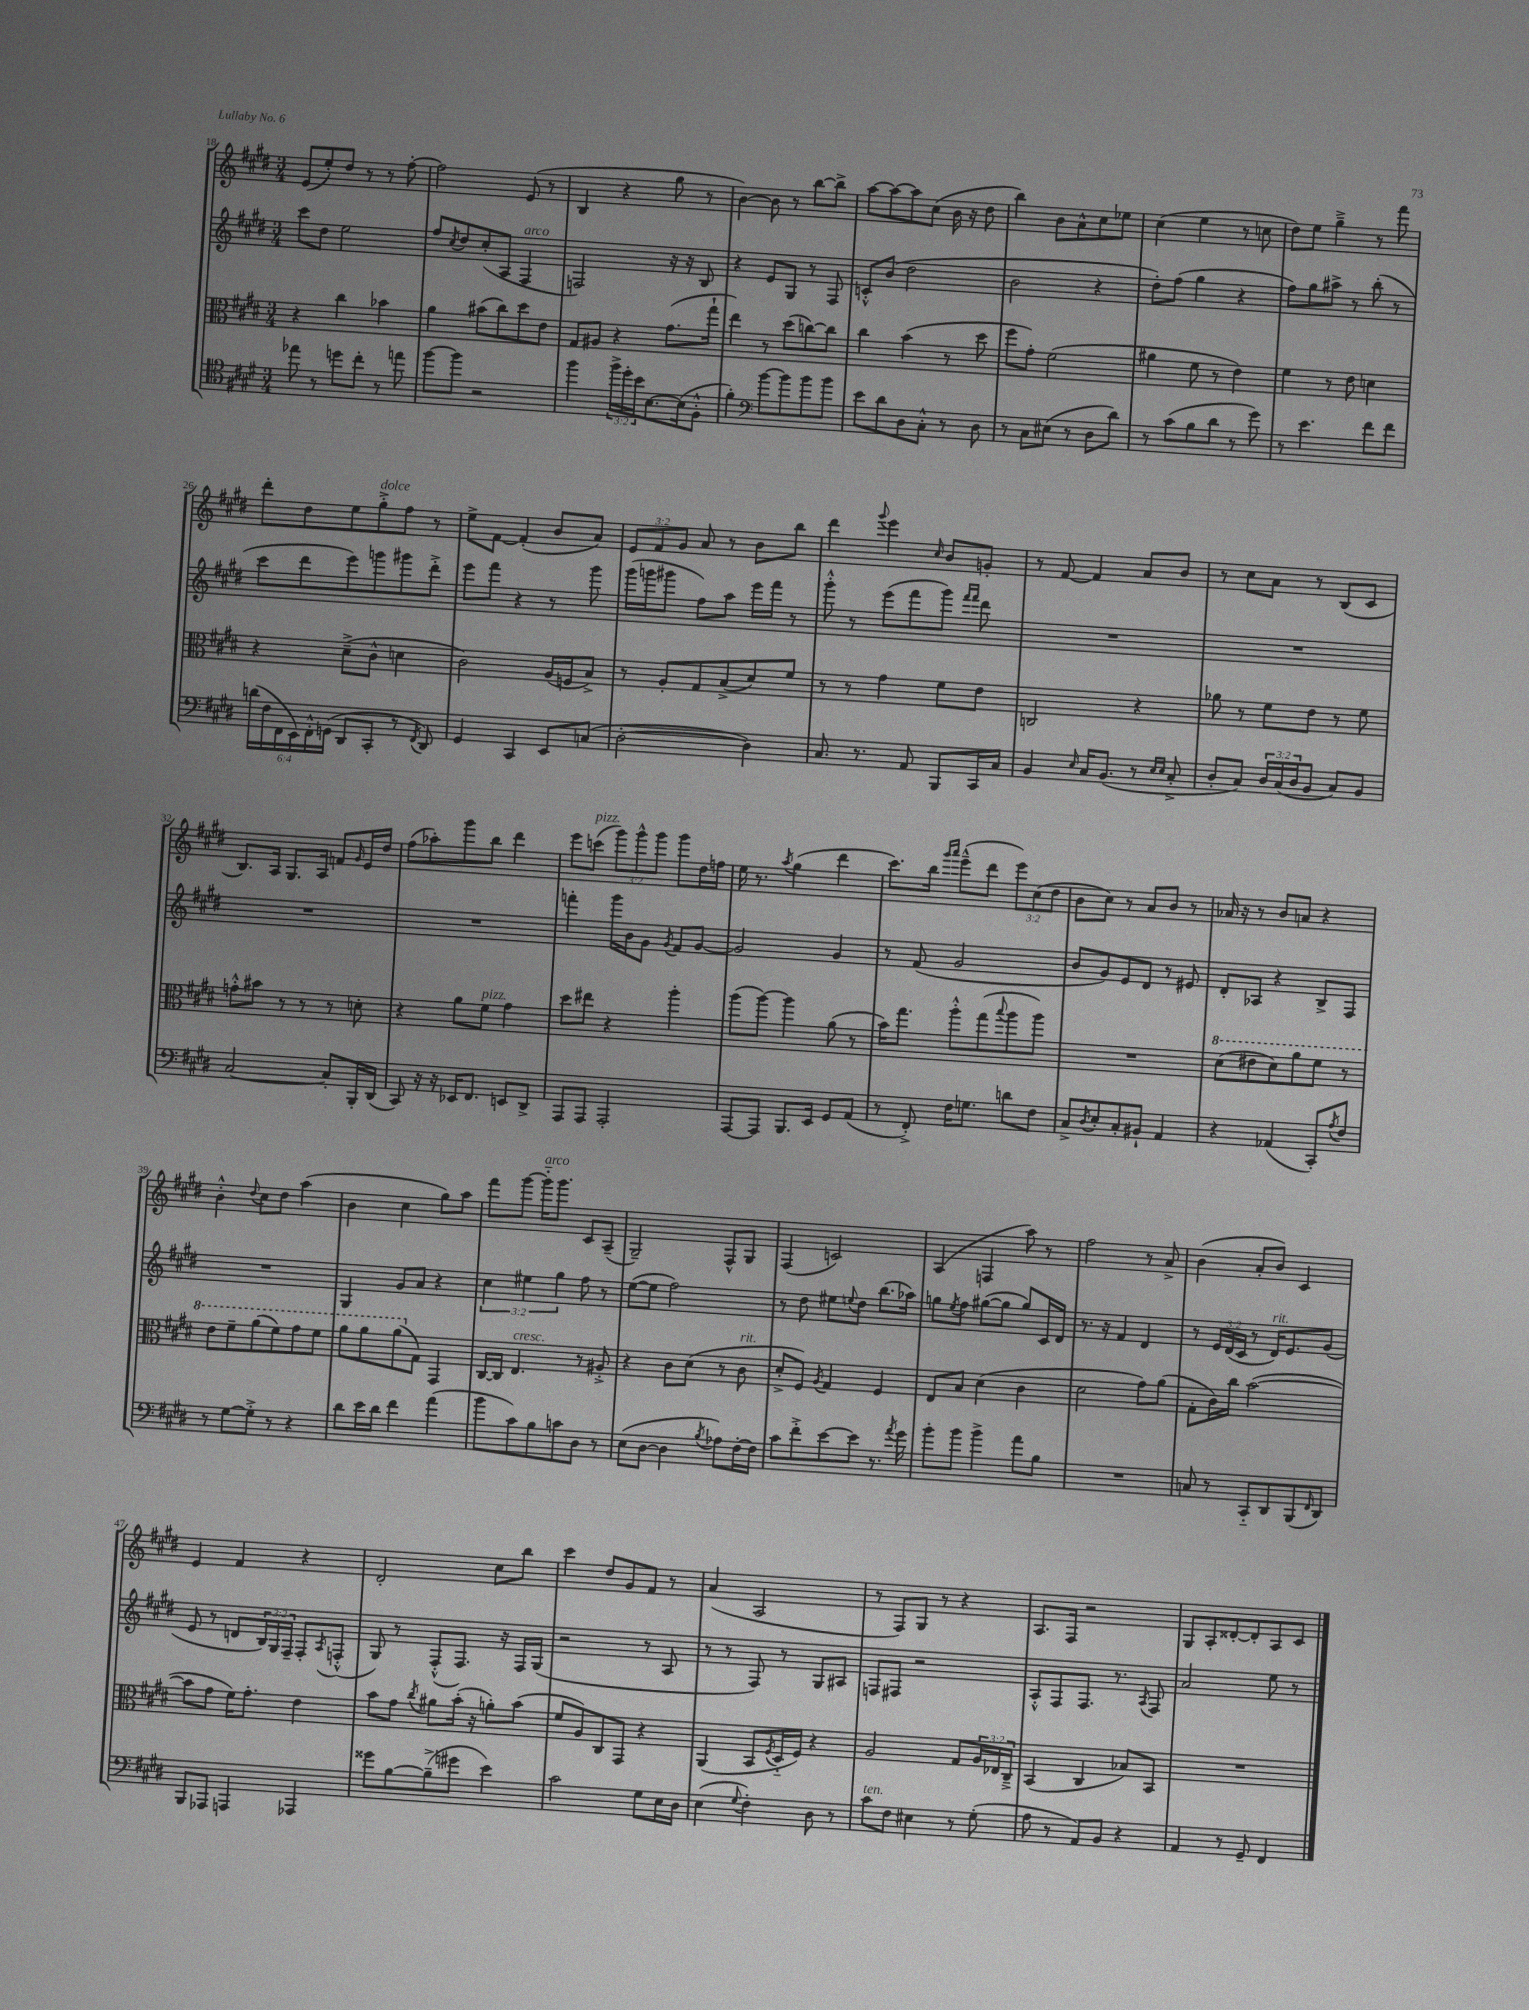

**kern	**kern	**kern	**kern
*part4	*part3	*part2	*part1
*staff4	*staff3	*staff2	*staff1
*clefC4	*clefC3	*clefG2	*clefG2
*k[f#c#g#d#]	*k[f#c#g#d#]	*k[f#c#g#d#]	*k[f#c#g#d#]
*M3/4	*M3/4	*M3/4	*M3/4
=18	=18	=18	=18
8ee-X\	4r	8ccc#\L	(8e/L
8r	.	8dd#\J	8ee'/)
8ddn\L	4cc#\	2ee\	8dd#/J
8cc#'\J	.	.	8r
8r	4b-X\	.	8r
8een\	.	.	[8ff#'\
=19	=19	=19	=19
[8ff#\L	4a\	8ff#/L	2ff#\]
.	.	8qcc#/	.
8ff#\J]	.	8dd#/	.
2r	(8b#X\L	(8cc#'/	.
.	8cc#\)	8A/J	.
!	!	!LO:TX:a:i:t=arco	!
.	8dd#\	4F#/	(8e/
.	8e\J	.	8r
=20	=20	=20	=20
4ff#\	8G#/L	2Fn/)	4B/
.	8A#X/J	.	.
24ff#^\LL	4r	.	4r
24dd#'\	.	.	.
24b\J	.	.	.
[8.B\	.	.	.
.	(8.g#\L	16r	8gg#\
(16B\k]	.	16r	.
8F#'^^\J	.	8B/	8r
.	16gg#`\Jk	.	.
=21	=21	=21	=21
4f#'\)	4ee\)	4r	[4b\)
*clefF4	*	*	*
[8b\L	8r	8e/L	8b\]
8b\]	(8dd#\L	8G#/J	8r
8b\	[8ccn\)	8r	[8bb\L
8b\J	8cc\J]	8F#/	8bb^\J]
=22	=22	=22	=22
8e\L	4cc#\	8cn'^^/L	[8aa\L
8d#\	.	(8b/J	8aa\_
8D#\	(4b\	2dd#\	8aa\]
8C#'^^\J	.	.	(8cc#\J
8r	8r	.	16b\
.	.	.	16r
8D#\	8dd#\	.	8dd#\
=23	=23	=23	=23
8r	8ff#\L	2b\	4bb\)
8C#\L	8g#'\J)	.	.
(8E#X\J	(2f#\	.	8b\L
8r	.	.	8a^^\
8D#\L	.	4r	8cc#\
8d#\J)	.	.	8ee-X\J
=24	=24	=24	=24
8r	4a#X\	8dd#'\L)	(4cc#\
(8c#\L	.	(8ff#\J	.
8B\	8f#\	4gg#\	4ee\
8d#\J	8r	.	.
8r	4e\)	4r	8r
8g#\)	.	.	8ccn\
=25	=25	=25	=25
8r	4f#\	8ff#\L)	8dd#\L)
4.e\	.	8gg#\	8ee\J
.	8r	8aa#X^\J	4gg#~^\
.	8e\	8r	.
8f#\L	4dn\	(8bb'\	8r
8f#\J	.	8r	8fff#\
!!LO:LB:g=z
=26	=26	=26	=26
(24dn\LL	4r	8ccc#\L	8ddd#'\L
24F#\	.	.	.
24FF#\	.	.	.
24EE\)	.	8ddd#\	8dd#\
24FF#'^^\	.	.	.
(24GGn\JJ	.	.	.
8DD#/L	(8d#~^\L	8eee\)	8ee\
!	!	!	!LO:TX:a:i:t=dolce
8CC#'/J	8c#^^\J	8gggn\	8gg#'^\
8r	4dn\	8ggg#X\	8ff#\J
8qFF#/	.	.	.
8DD#/)	.	8ddd#'^\J	8r
=27	=27	=27	=27
4GG#/	2c#\)	8eee\L	8ee^\L
.	.	8fff#\J	[8f#\J
4CC#/	.	4r	(4f#'/]
8EE/L	(16A/LL	8r	8b/L
.	16Fn/J	.	.
(8Cn/J	8B^/J)	8ggg#\	8a/J)
=28	=28	=28	=28
[2D#'\	8r	(16ggg#\LL	12e/L
.	.	16gggn\J	.
.	.	.	12f#/
.	8A'/L	8ggg#X\J	.
.	.	.	12g#/J
.	8G#/	8ff#\L)	8a/
.	(8B^/	8aa\J	8r
4D#\])	8d#/)	16eee\LL	8b\L
.	.	16fff#\JJ	.
.	8f#/J	8r	8bb\J
=29	=29	=29	=29
8.C#/	8r	8ggg#'^^\	4ddd#\
.	8r	8r	.
8.r	.	.	.
.	.	.	8qqggg#/
.	4g#\	(8eee\L	4eee\
8AA/	.	8fff#\	.
.	.	.	16qqcc#/
8BBB/L	8f#\L	8ggg#\J)	8b/L
.	.	16qqfff#/LL	.
.	.	16qqfff#/JJ	.
16CC#/L	8e\J	8ddd#\	8gn'/J
16C#/JJ	.	.	.
=30	=30	=30	=30
4BB/	2Cn/	2.r	8r
.	.	.	[8f#/
16qqE/	.	.	.
16C#/KL	.	.	4f#/]
(8.BB/J	.	.	.
8r	4r	.	8a/L
16qqE/LL	.	.	.
16qqE/JJ	.	.	.
8C#'^/	.	.	8b/J
=31	=31	=31	=31
8D#'/L	8a-X\	2.r	8r
8C#/J)	8r	.	8cc#\L
24D#/LL	8f#\L	.	8a\J
(24C#/	.	.	.
24D#/J	.	.	.
8BB/J	8e\J	.	8r
8C#/L)	8r	.	(8B/L
8BB/J	8f#\	.	8c#/J
!!LO:LB:g=z
=32	=32	=32	=32
[2C#/	8gn'^^\L	2.r	8.B/L)
.	8b#X\J	.	.
.	.	.	16A/Jk
.	8r	.	8.G#/L
.	8r	.	.
.	.	.	16A/Jk
8C#'/L]	8r	.	8fn/L
.	.	.	16qqg#/
16BBB'/L	8dn'\	.	16e/L
(16DD#/JJ	.	.	16dd#/JJ
=33	=33	=33	=33
8CC#/)	4r	2.r	(8ff#\L
16r	.	.	8aa-X'\)
16r	.	.	.
16EE-X/KL	8a\L	.	8ggg#\
8.FF#/J	.	.	.
!	!LO:TX:a:i:t=pizz.	!	!
.	8f#\J	.	8bb\J
8EEn/L	4g#\	.	4ddd#\
8DD#^/J	.	.	.
=34	=34	=34	=34
8AAA/L	8dd#\L	4fffn'\	8eee\L
!	!	!	!LO:TX:a:i:t=pizz.
8AAA/J	8ee#X\J	.	(8cccn\J
2AAA'/	4r	16ggg#\LL	12ggg#\L)
.	.	16b\J	.
.	.	.	12ggg#^^\
.	.	8g#\J	.
.	.	.	12ggg#\J
.	.	8qg#/	.
.	4aa'\	8f#/L	8ggg#\L
.	.	[8g#/J	16dd#\L
.	.	.	16ffn\JJ
=35	=35	=35	=35
[8AAA/L	(8aa\L	2g#/]	16ee\
.	.	.	8.r
8AAA/J]	[8aa\J)	.	.
.	.	.	8qaa/
8.BBB/L	4aa\]	.	(4gg#\
16EE/Jk	.	.	.
8GG#/L	(8a\	4g#/	4ddd#\
(8AA/J	8r	.	.
=36	=36	=36	=36
8r	16b\KL)	8r	8.ccc#\L)
.	8.gg#\J	.	.
8FF#'^/)	.	(8f#/	.
.	.	.	16bb\Jk
.	.	.	16qqggg#/LL
.	.	.	16qqaaa/JJ
16F#\KL	8aa'^^\L	2g#/	(8eee~^^\L
8.Gn\J	.	.	.
.	(8gg#\	.	8ddd#\J
.	8qqbb/	.	.
8dn\L	8aa\	.	12eee\L)
.	.	.	(12cc#\
8F#\J	8aa\J)	.	.
.	.	.	12dd#\J
=37	=37	=37	=37
8C#^/L	2.r	8b/L	8b\L
8qD#/	.	.	.
8E'/	.	8g#/)	8cc#\J)
8C#'/	.	8e/	8r
8BB#X`/J	.	8d#/J	8a/L
4AA/	.	8r	8b/J
.	.	8e#X/	8r
=38	=38	=38	=38
*	*8va	*	*
4r	(8dd#\L	8d#'/L	16a-X/
.	.	.	16r
.	8ee#X\	8A-X/J	8r
(4AA-X/	8dd#\)	4r	8b/L
.	8aa\	.	8an/J
8CC#'/L)	8ff#\J	8B^/L	4r
8qA/	.	.	.
8F#/J	8r	8F#/J	.
!!LO:LB:g=z
=39	=39	=39	=39
8r	8ee\L	2.r	4b'^^\
[8G#\L	8ff#~\	.	.
.	.	.	8qqdd#/
8G#'^\J]	(8aa\	.	8cc#\L
8r	8ff#\)	.	8dd#\J
4r	8gg#\	.	(4aa\
.	8ff#\J	.	.
=40	=40	=40	=40
8d#\L	8aa\L	4G#/	4b\
16e\L	8aa\	.	.
16d#\JJ	.	.	.
4f#\	(8aa\	8g#/L	4cc#\
*	*X8va	*	*
.	8G#\J)	8a/J	.
(4a\	4GG#/	4r	8gg#\L)
.	.	.	8aa\J
=41	=41	=41	=41
8b\L	[16C#/LL	6cc#\	8fff#\L
.	16C#/JJ]	.	.
!	!LO:TX:a:i:t=cresc.	!	!
8c#\)	4.E/	.	[8ggg#\J
.	.	6ee#X\	.
!	!	!	!LO:TX:a:i:t=arco
8B\	.	.	16ggg#\KL]
.	.	.	8.ggg#\J
.	.	6gg#\	.
8cn\	.	.	.
8D#\J	8r	8ff#\	8c#/L
8r	8A#X'^/	8r	(8A~/J
=42	=42	=42	=42
(8E\L	4r	([8ee\L	2G#~/)
[8D#\J	.	8ee\J]	.
4D#\]	8c#\L	2ff#\)	.
.	(8d#\J	.	.
8qB/	.	.	.
8A-X\L)	8r	.	8F#^^/L
!	!LO:TX:a:i:t=rit.	!	!
[16F#'\L	8c#\	.	8G#/J
16F#\JJ]	.	.	.
=43	=43	=43	=43
8c#\L	8d#'^/L	8r	(4F#/
8f#'^\	8F#/J)	8dd#\	.
.	8qA/	.	.
[8e\	4G#/	8ee#X\L	2cn/)
.	.	8qqeen/	.
8e\J]	.	8dd#\J	.
8.r	4F#/	(8.bb\L	.
8qa/	.	.	.
16g#\	.	16aa-X\Jk)	.
=44	=44	=44	=44
8b'\L	8E/L	8ggn\L	(4A/
.	.	8qee/	.
8b\J	8B/J	8ff#\J	.
4b^\	(4d#\	([8gg#X\L	4Fn/
.	.	8gg#\J]	.
8a\L	4c#\	8gg#/L)	8aa\)
8B\J	.	16c#/L	8r
.	.	16d#/JJ	.
=45	=45	=45	=45
2.r	2d#\	8.r	2ff#\
.	.	16r	.
.	.	4f#/	.
.	8g#\L)	4d#/	8r
.	(8a\J	.	8a^/
=46	=46	=46	=46
8Cn/	8G#'\L	8r	(4b\
8r	16c#\L)	24e/LL	.
.	.	(24d#/	.
.	16cc#\JJ	.	.
.	.	24c#/JJ	.
8CC#/L	([2b\	8r	8a'/L
!	!	!LO:TX:a:i:t=rit.	!
8DD#/	.	16d#/KL)	8b/J)
.	.	8.e/	.
(8BBB/	.	.	4c#/
16qqFF#/	.	.	.
8DD#/J)	.	(8g#/J	.
!!LO:LB:g=z
=47	=47	=47	=47
8BBB/L	8b\L]	8e/	4e/
8AAA-X/J	8g#\J	8r	.
4AAAn/	16f#\KL)	8dn/L	4f#/
.	8.g#'\J	.	.
.	.	24B/L)	.
.	.	24G#/	.
.	.	24F#~/JJ	.
4AAA-X/	4e\	8F#'/L	4r
.	.	8qA/	.
.	.	(8Fn'^^/J	.
=48	=48	=48	=48
8g##X\L	8b\L	8G#/)	2d#'/
[8B\	8g#\J	8r	.
.	8qcc#/	.	.
(8B~^\]	8a#X\L	(8F#'^^/L	.
8g#X\J	(16b'\Jk	8.F#/J)	.
.	16r	.	.
4e\)	8an'\L)	.	8cc#\L
.	.	16r	.
.	(8b\J	16F#/LL	8bb\J
.	.	(16G#/JJ	.
=49	=49	=49	=49
2c#\	8f#/L	2r	4ccc#\
.	8A/)	.	.
.	8C#/	.	8dd#/L
.	8GG#/J	.	8g#/
8G#\L	4r	8r	8f#/J
16E\L	.	8A/	8r
16D#\JJ	.	.	.
=50	=50	=50	=50
(4E\	(4AA/	8r	(4a/
.	.	8r	.
8qqG#/	.	.	.
4F#'\)	8BB/L	8F#/)	2A/
.	8qF#/	.	.
.	16D#/L	8r	.
.	16F#/JJ)	.	.
8D#\	4r	8G#/L	.
8r	.	8A#X/J	.
=51	=51	=51	=51
!LO:TX:a:i:t=ten.	!	!	!
8c#\L	2A/	8Fn/L	8r
8F#\J	.	8F#X/J	8F#/L)
4E#X\	.	2r	8G#/J
.	.	.	8r
8r	8G#/L	.	4r
(8G#'\	24A/L	.	.
.	24E-X/	.	.
.	24C#~^/JJ	.	.
=52	=52	=52	=52
8A\	(4BB/	8A'^^/L	8.A/L
8r	.	8F#/	.
.	.	.	16F#/Jk
8AA/L)	4C#/	8.F#/J	2r
8BB/J	.	.	.
.	.	8.r	.
4r	8B-X/L)	.	.
.	.	8qA/	.
.	8BB/J	8F#/	.
=53	=53	=53	=53
4AA/	2.r	2a/	8G#/L
.	.	.	8A'/
8r	.	.	[8d##X'/
8GG#~/	.	.	8d##'/]
4FF#/	.	8ee\	8A/
.	.	8r	8c#/J
==	==	==	==
*-	*-	*-	*-
